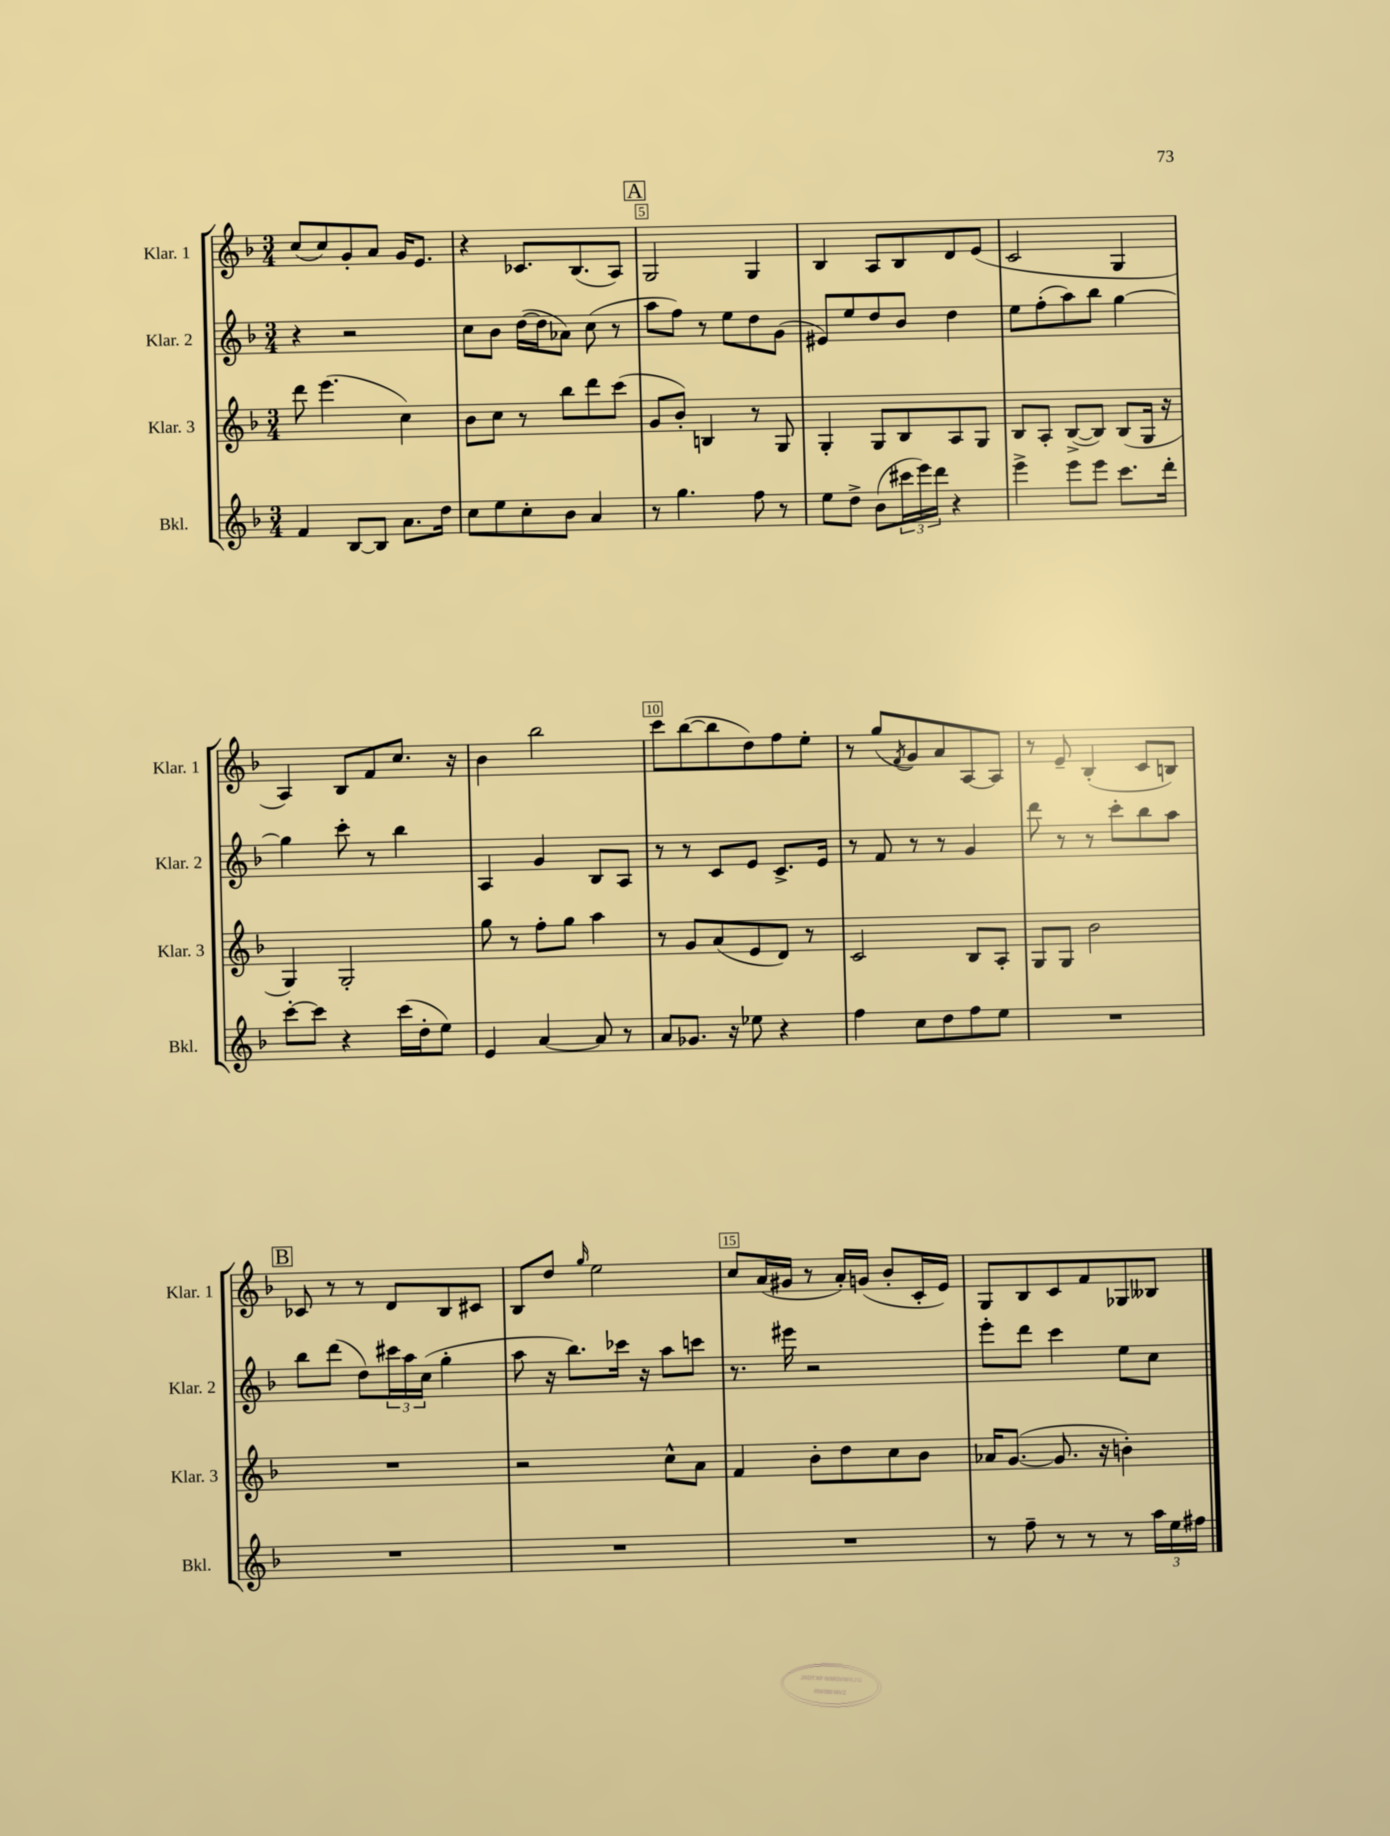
<<
\new StaffGroup <<
\new Staff = "s0" \with { instrumentName = "Klar. 1" shortInstrumentName = "Klar. 1" } {
    \clef treble \key f \major \numericTimeSignature \time 3/4
    c''8( c''8) g'8-. a'8 g'16 e'8. |
    r4 ces'8. bes8.( a8) |
    \mark \markup { \box "A" } g2 g4 |
    bes4 a8 bes8 d'8 e'8( |
    c'2 g4 |
    a4) bes8 f'8 c''8. r16 |
    bes'4 bes''2 |
    c'''8 bes''8~( bes''8 d''8) f''8 e''8-. |
    r8 g''8( \acciaccatura { f'8 } g'8) a'8 a8~ a8 |
    r8 e'8-- bes4-.( c'8 b8) |
    \mark \markup { \box "B" } ces'8 r8 r8 d'8 bes8 cis'8 |
    bes8 d''8 \grace { g''16 } e''2 |
    c''8 a'16( gis'16 r8 a'16-.) g'16( bes'8-. c'16-. e'16) |
    g8 bes8 c'8 f'8 ges8 beses8 \bar "|." |
}
\new Staff = "s1" \with { instrumentName = "Klar. 2" shortInstrumentName = "Klar. 2" } {
    \clef treble \key f \major \numericTimeSignature \time 3/4
    r4 r2 |
    c''8 bes'8 d''16~( d''16 aes'8) c''8( r8 |
    \mark \markup { \box "A" } a''8 f''8) r8 e''8 d''8 g'8( |
    eis'8) e''8 d''8 bes'8 d''4 |
    e''8 f''8-.( a''8) bes''8 g''4~ |
    g''4 c'''8-. r8 bes''4 |
    a4 g'4 bes8 a8 |
    r8 r8 c'8 e'8 c'8.-> e'16 |
    r8 f'8 r8 r8 g'4 |
    d'''8 r8 r8 c'''8-. bes''8 a''8 |
    \mark \markup { \box "B" } bes''8 d'''8( d''8) \tuplet 3/2 { cis'''16 a''16 c''16( } g''4-. |
    a''8 r16 bes''8.) ces'''16 r16 a''8 c'''8 |
    r8. eis'''16 r2 |
    e'''8-. d'''8 c'''4 e''8 c''8 \bar "|." |
}
\new Staff = "s2" \with { instrumentName = "Klar. 3" shortInstrumentName = "Klar. 3" } {
    \clef treble \key f \major \numericTimeSignature \time 3/4
    d'''8 e'''4.( c''4) |
    bes'8 c''8 r8 bes''8 d'''8 c'''8( |
    \mark \markup { \box "A" } g'8 bes'8-.) b4 r8 g8 |
    g4-. g8 bes8 a8 g8 |
    bes8 a8-. bes8~->( bes8) bes8( g16 r16 |
    g4) g2-. |
    g''8 r8 f''8-. g''8 a''4 |
    r8 g'8 a'8( e'8 d'8) r8 |
    c'2 bes8 a8-. |
    g8 g8 bes'2 |
    \mark \markup { \box "B" } R2. |
    r2 c''8-^ a'8 |
    f'4 bes'8-. d''8 c''8 bes'8 |
    aes'16 g'8.~( g'8. r16 b'4-.) \bar "|." |
}
\new Staff = "s3" \with { instrumentName = "Bkl." shortInstrumentName = "Bkl." } {
    \clef treble \key f \major \numericTimeSignature \time 3/4
    f'4 bes8~ bes8 a'8. d''16 |
    c''8 e''8 c''8-. bes'8 a'4 |
    \mark \markup { \box "A" } r8 g''4. f''8 r8 |
    e''8 d''8-> bes'8( \tuplet 3/2 { cis'''16 e'''16) d'''16 } r4 |
    e'''4-> e'''8 e'''8 c'''8. d'''16-. |
    c'''8~-. c'''8 r4 c'''16( d''16-. e''8) |
    e'4 a'4~ a'8 r8 |
    a'8 ges'8. r16 ees''8 r4 |
    f''4 c''8 d''8 f''8 e''8 |
    R2. |
    \mark \markup { \box "B" } R2. |
    R2. |
    R2. |
    r8 f''8-- r8 r8 r8 \tuplet 3/2 { a''16 e''16 fis''16 } \bar "|." |
}
>>
>>
\layout { \context { \Score currentBarNumber = #3 \override BarNumber.break-visibility = ##(#f #t #t) barNumberVisibility = #(every-nth-bar-number-visible 5) \override BarNumber.stencil = #(make-stencil-boxer 0.1 0.3 ly:text-interface::print) } }
